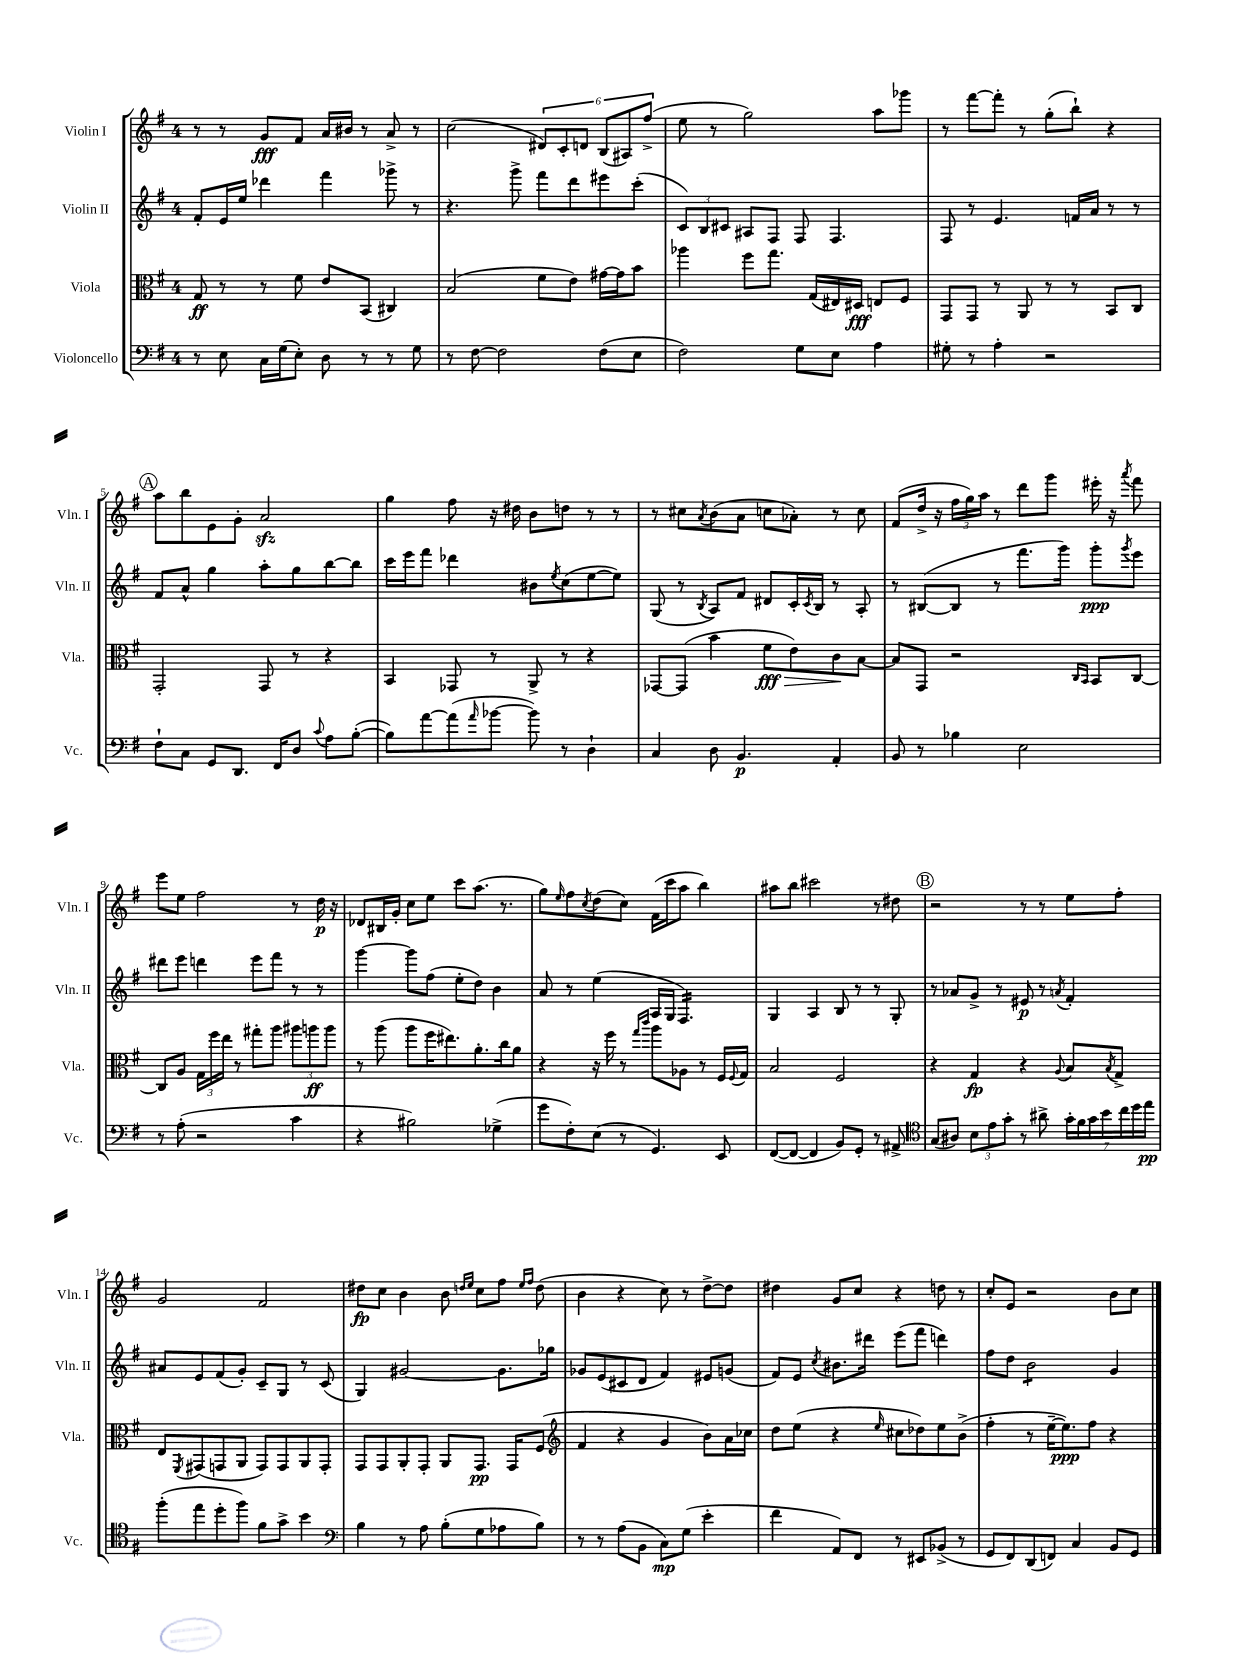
<<
\new StaffGroup <<
\new Staff = "s0" \with { instrumentName = "Violin I" shortInstrumentName = "Vln. I" } {
    \clef treble \key g \major \once \override Staff.TimeSignature.style = #'single-digit \time 4/4
    r8 r8 g'8\fff fis'8 a'16 bis'16 r8 a'8-> r8 |
    c''2( \tuplet 6/4 { dis'8) c'8-. d'8 b8( ais8) fis''8->( } |
    e''8 r8 g''2) a''8 ges'''8 |
    r8 fis'''8~ fis'''8-. r8 g''8-.( b''8-!) r4 |
    \mark \markup { \circle "A" } a''8 b''8 e'8 g'8-. a'2\sfz |
    g''4 fis''8 r16 dis''16 b'8 d''8 r8 r8 |
    r8 cis''8 \acciaccatura { a'8 } b'8( a'8 c''8 aes'8-.) r8 c''8 |
    fis'8( d''16-> r16 \tuplet 3/2 { fis''16 g''16) a''16 } r8 d'''8 g'''8 eis'''16-. r16 \acciaccatura { a'''8 } fis'''8 |
    e'''8 e''8 fis''2 r8 d''16\p r16 |
    des'8 bis16 g'16-. c''8 e''8 c'''8 a''8.( r8. |
    g''8) \grace { e''16 } fis''8 \acciaccatura { c''8 } d''8( c''8) fis'16( c'''16 a''8 b''4) |
    ais''8 b''8 cis'''2 r8 dis''8 |
    \mark \markup { \circle "B" } r2 r8 r8 e''8 fis''8-. |
    g'2 fis'2 |
    dis''8\fp c''8 b'4 b'8 \grace { d''16 e''16 } c''8 fis''8 \grace { e''16 fis''16 } d''8( |
    b'4 r4 c''8) r8 d''8~-> d''8 |
    dis''4 g'8 c''8 r4 d''8 r8 |
    c''8-. e'8 r2 b'8 c''8 \bar "|." |
}
\new Staff = "s1" \with { instrumentName = "Violin II" shortInstrumentName = "Vln. II" } {
    \clef treble \key g \major \once \override Staff.TimeSignature.style = #'single-digit \time 4/4
    fis'8-. e'16 e''16 des'''4 fis'''4 ges'''8-> r8 |
    r4. g'''8-> fis'''8 d'''8 eis'''8 c'''8-.( |
    \tuplet 3/2 { c'8) b8 cis'8 } ais8 fis8 fis8 fis4. |
    fis8 r8 e'4. f'16 a'16 r8 r8 |
    \mark \markup { \circle "A" } fis'8 a'8-^ g''4 a''8-. g''8 b''8~ b''8 |
    c'''16 e'''16 fis'''8 des'''4 bis'8 \acciaccatura { e''8 } c''8( e''8~ e''8) |
    g8( r8 \acciaccatura { b8 } a8) fis'8 dis'8 c'16-. \acciaccatura { c'8 } b16 r8 a8-. |
    r8 bis8~( bis8 r8 fis'''8. g'''16) g'''8-.\ppp \acciaccatura { g'''8 } e'''8 |
    dis'''8 e'''8 d'''4 e'''8 fis'''8 r8 r8 |
    g'''4~ g'''8 fis''8( e''8-. d''8) b'4 |
    a'8 r8 e''4( a16 g16 fis4.:16) |
    g4 a4 b8 r8 r8 g8-. |
    \mark \markup { \circle "B" } r8 aes'8 g'8-> r8 eis'8\p r8 \acciaccatura { a'8 } fis'4-. |
    ais'8 e'8 fis'8( g'8-.) c'8-- g8 r8 c'8( |
    g4) gis'2~ gis'8. ges''16 |
    ges'8 e'8( cis'8 d'8 fis'4) eis'8 g'8( |
    fis'8) e'8 \acciaccatura { c''8 } bis'8. dis'''16 e'''8( fis'''8 d'''4) |
    fis''8 d''8 b'2:8 g'4 \bar "|." |
}
\new Staff = "s2" \with { instrumentName = "Viola" shortInstrumentName = "Vla." } {
    \clef alto \key g \major \once \override Staff.TimeSignature.style = #'single-digit \time 4/4
    g8\ff r8 r8 fis'8 e'8 b,8( cis4) |
    b2( fis'8 e'8) gis'16~ gis'16 b'8 |
    aes''4 fis''8 g''8. g16( eis16) dis16\fff e8 fis8 |
    g,8 g,8 r8 a,8 r8 r8 b,8 c8 |
    \mark \markup { \circle "A" } g,2-. g,8 r8 r4 |
    b,4 ges,8 r8 a,8-> r8 r4 |
    ges,8~ ges,8( b'4 fis'8\fff\> e'8) c'8\! b8~ |
    b8 g,8 r2 \grace { c16 b,16 } b,8 c8~ |
    c8 a8 \tuplet 3/2 { g16 fis''16 e''16 } r8 gis''8-. a''8 \tuplet 3/2 { ais''8 a''8\ff a''8 } |
    r8 a''8( a''8 fis''16 eis''8.) a'8.-. c''16 a'8 |
    r4 r16 fis''16 r8 \grace { g''16 c'''16 } a''8 aes8 r8 fis16 \appoggiatura { fis8 } g16 |
    b2 fis2 |
    \mark \markup { \circle "B" } r4 g4\fp r4 \appoggiatura { a8 } b8 \acciaccatura { b8 } g8-> |
    e8 \acciaccatura { fis,8 } gis,8( g,8 a,8 g,8) g,8 a,8 g,8-. |
    g,8 g,8 a,8-. g,8-. a,8 g,8.\pp g,16 fis8( |
    \clef treble fis'4 r4 g'4 b'8) a'16 ces''16 |
    d''8 e''8( r4 \grace { e''16 } cis''8 des''8) e''8 b'8->( |
    fis''4-. r8 e''16~-- e''8.\ppp) fis''8 r4 \bar "|." |
}
\new Staff = "s3" \with { instrumentName = "Violoncello" shortInstrumentName = "Vc." } {
    \clef bass \key g \major \once \override Staff.TimeSignature.style = #'single-digit \time 4/4
    r8 e8 c16 g16( e8-.) d8 r8 r8 g8 |
    r8 fis8~ fis2 fis8( e8 |
    fis2) g8 e8 a4 |
    gis8-. r8 a4-. r2 |
    \mark \markup { \circle "A" } fis8-! c8 g,8 d,8. fis,16 d8 \appoggiatura { c'8 } a8 b8~-.( |
    b8) a'8~ a'8( \grace { a'16 } bes'8~ bes'8) r8 d4-! |
    c4 d8 b,4.\p a,4-. |
    b,8 r8 bes4 e2 |
    r8 a8-.( r2 c'4 |
    r4 bis2) ges4->( |
    g'8 fis8-.) e8( r8 g,4.) e,8 |
    fis,8~( fis,8~ fis,4 b,8) g,8-. r8 ais,8-> |
    \mark \markup { \circle "B" } \clef tenor g8( ais8) \tuplet 3/2 { b8 e'8 g'8-. } r8 ais'8-> \tuplet 7/4 { g'16-. fis'16 g'16 b'16 c''16 d''16 e''16\pp } |
    fis''8-.( e''8 d''8-. fis''8) fis'8 g'8-> b'4 |
    \clef bass b4 r8 a8 b8-.( g8 aes8 b8) |
    r8 r8 a8( b,8 c8\mp) g8( e'4-. |
    fis'4 a,8) fis,8 r8 eis,8 bes,8->( r8 |
    g,8 fis,8) d,8( f,8) c4 b,8 g,8 \bar "|." |
}
>>
>>
